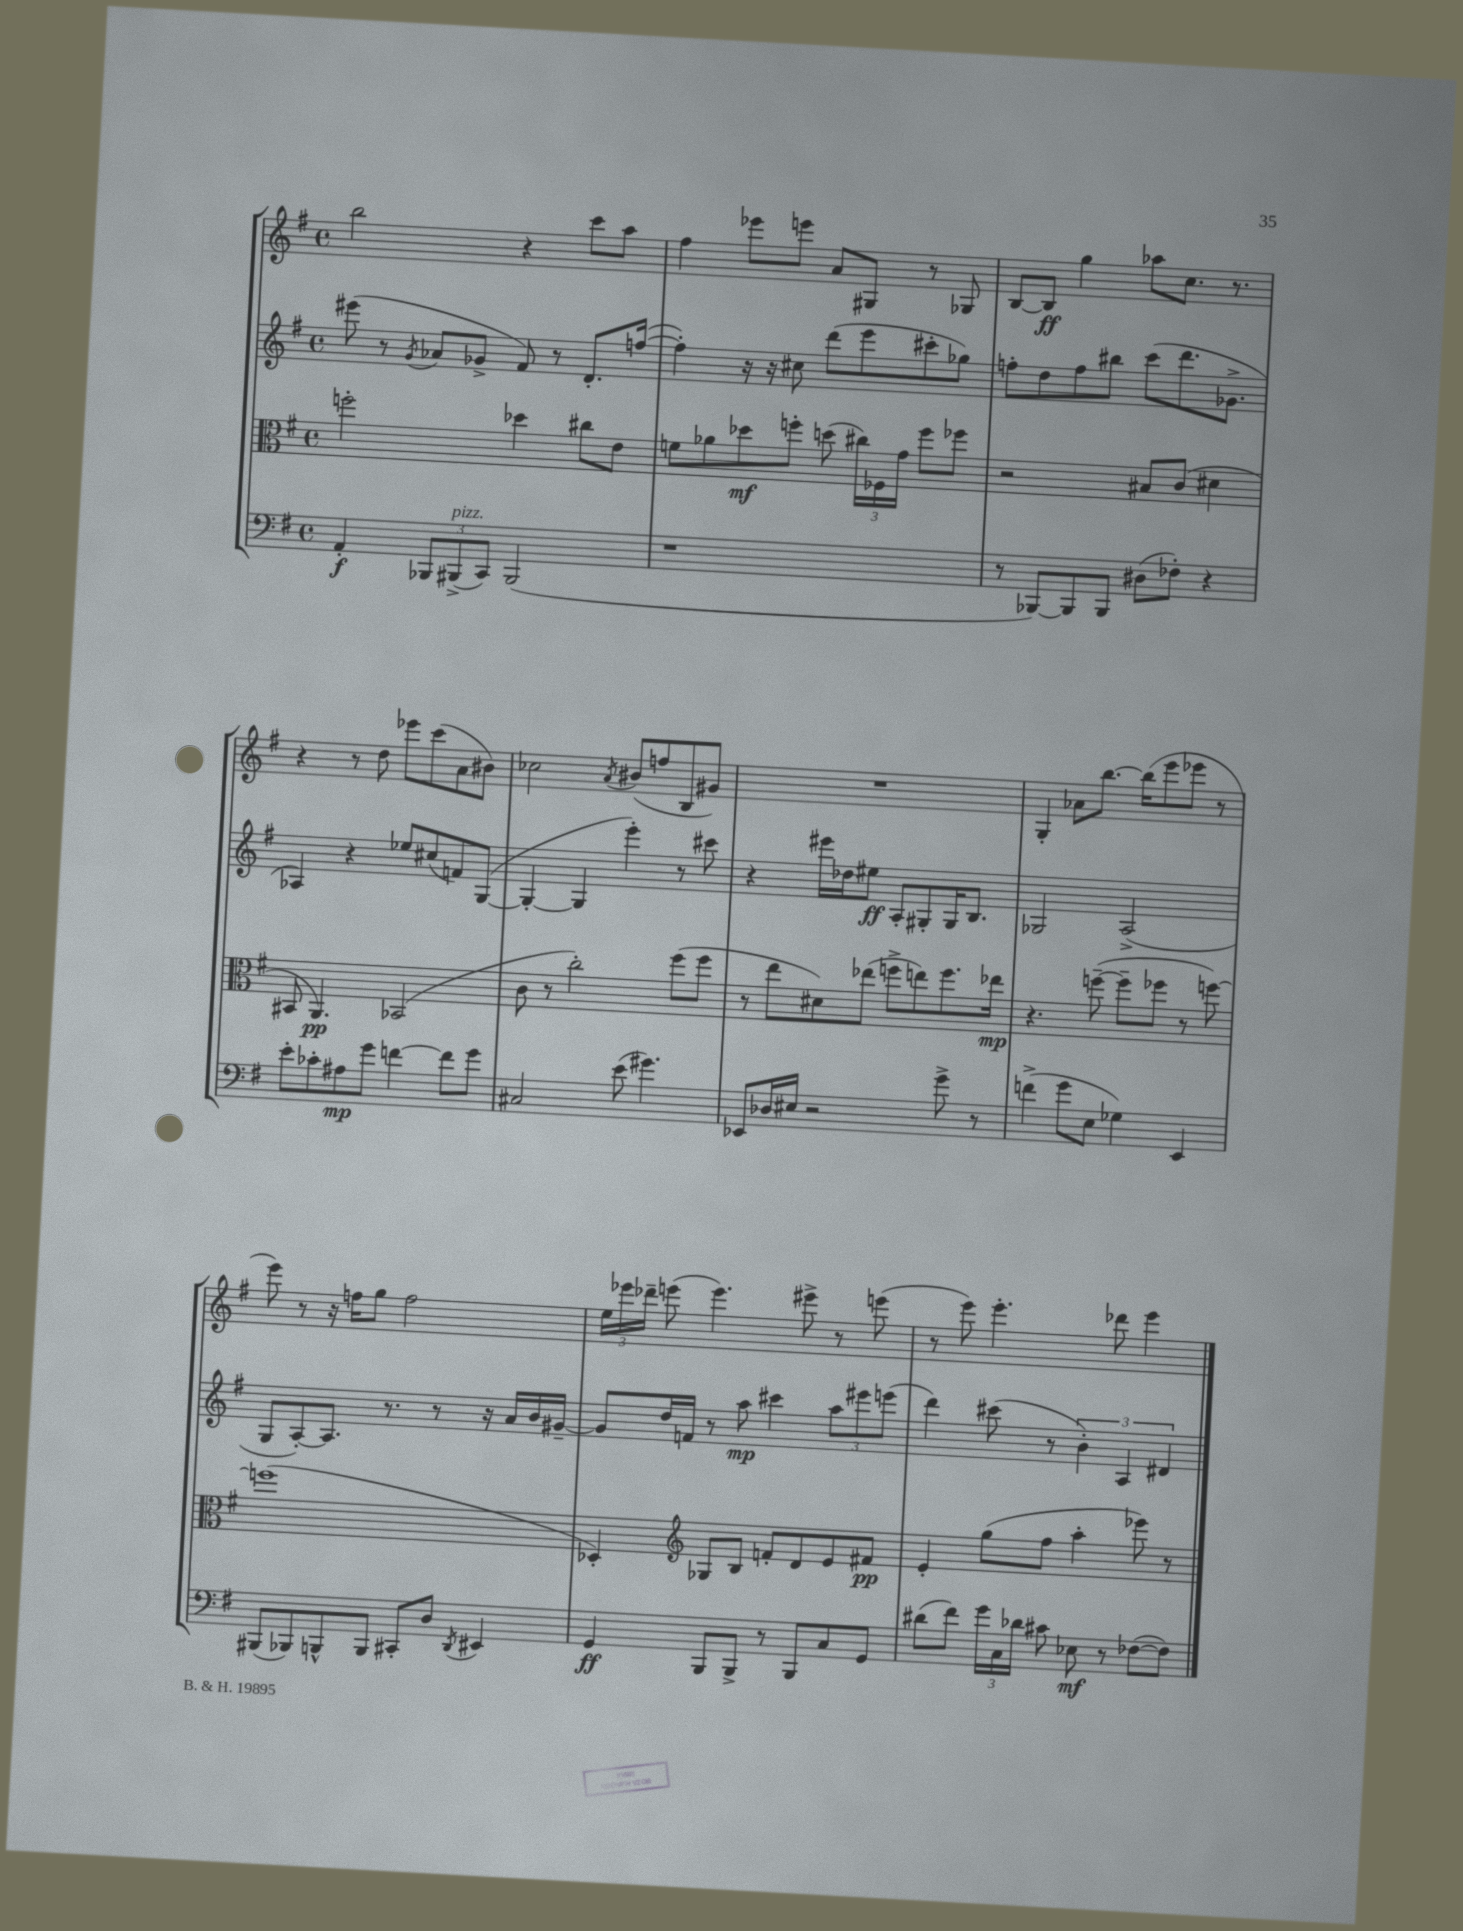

**kern	**dynam	**kern	**dynam	**kern	**dynam	**kern	**dynam
*part4	*part4	*part3	*part3	*part2	*part2	*part1	*part1
*staff4	*staff4	*staff3	*staff3	*staff2	*staff2	*staff1	*staff1
*clefF4	*	*clefC3	*	*clefG2	*	*clefG2	*
*k[f#]	*	*k[f#]	*	*k[f#]	*	*k[f#]	*
*M4/4	*	*M4/4	*	*M4/4	*	*M4/4	*
*met(c)	*	*met(c)	*	*met(c)	*	*met(c)	*
=25	=25	=25	=25	=25	=25	=25	=25
4AA'/	f	2ffn'\	.	(8eee#X\	.	2bb\	.
.	.	.	.	8r	.	.	.
.	.	.	.	8qg/	.	.	.
12BBB-X/L	.	.	.	8a-X/L	.	.	.
!LO:TX:a:i:t=pizz.	!	!	!	!	!	!	!
(12BBB#X^/	.	.	.	.	.	.	.
.	.	.	.	8g-X^/J	.	.	.
12CC/J)	.	.	.	.	.	.	.
(2BBB#/	.	4dd-X\	.	8f#/)	.	4r	.
.	.	.	.	8r	.	.	.
.	.	8cc#X\L	.	8.d'/L	.	8ccc\L	.
.	.	8e\J	.	.	.	8aa\J	.
.	.	.	.	([16ffn/Jk	.	.	.
=26	=26	=26	=26	=26	=26	=26	=26
1r	.	8fn\L	.	4ff'\])	.	4ff#\	.
.	.	8a-X\	.	.	.	.	.
.	.	8dd-X\	mf	16r	.	8eee-X\L	.
.	.	.	.	16r	.	.	.
.	.	8ffn'\J	.	8cc#X\	.	8eeen\J	.
.	.	(8ddn\	.	(8ddd\L	.	8a/L	.
.	.	24cc#X\LL)	.	8eee\	.	8G#X/J	.
.	.	24F-X\	.	.	.	.	.
.	.	24g\JJ	.	.	.	.	.
.	.	8ff\L	.	8ccc#X'\	.	8r	.
.	.	8ff-X\J	.	8gg-X\J)	.	8G-X/	.
=27	=27	=27	=27	=27	=27	=27	=27
8r	.	2r	.	8ffn'\L	.	[8B/L	.
[8BBB-X/L)	.	.	.	8dd\	.	8B/J]	ff
8BBB-/]	.	.	.	8ff\	.	4gg\	.
8BBB-/J	.	.	.	8bb#X\J	.	.	.
(8D#X\L	.	8B#X/L	.	(8ccc\L	.	8aa-X\L	.
8F-X'\J)	.	(8c/J	.	8.ddd\	.	8.cc\J	.
4r	.	4d#X\	.	.	.	.	.
.	.	.	.	8.g-X^\J	.	8.r	.
!!LO:LB:g=z
=28	=28	=28	=28	=28	=28	=28	=28
8e'\L	.	8BB#X/	.	4A-X/)	.	4r	.
8c-X'\	.	4.AA/)	pp	.	.	.	.
8A#X\	mp	.	.	4r	.	8r	.
8g\J	.	.	.	.	.	8dd\	.
[4fn\	.	(2BB-X/	.	8ee-X/L	.	8eee-X\L	.
.	.	.	.	(8cc#X/	.	(8ccc\	.
8f\L]	.	.	.	8fn/)	.	8a\	.
8g\J	.	.	.	([8G/J	.	8b#X\J)	.
=29	=29	=29	=29	=29	=29	=29	=29
2C#X/	.	8c\	.	4G'/_	.	2cc-X\	.
.	.	8r	.	.	.	.	.
.	.	2cc'\)	.	4G/]	.	.	.
.	.	.	.	.	.	8qa/	.
(8e\	.	.	.	4eee'\)	.	(8b#X/L	.
4.g#X\)	.	.	.	.	.	8ffn/	.
.	.	(8ff#\L	.	8r	.	8B/	.
.	.	8ff#\J	.	8ccc#X\	.	8g#X/J)	.
=30	=30	=30	=30	=30	=30	=30	=30
8EE-X/L	.	8r	.	4r	.	1r	.
16D-X/L	.	8ee\L	.	.	.	.	.
16E#X/JJ	.	.	.	.	.	.	.
2r	.	8d#X\)	.	16eee#X\LL	.	.	.
.	.	.	.	16dd-X\J	.	.	.
.	.	(8ee-X\J	.	8ee#X\J	ff	.	.
.	.	8ffn^\L	.	8A'/L	.	.	.
.	.	8een\)	.	8G#X'/	.	.	.
8g^\	.	8.ff\	.	16G#/K	.	.	.
.	.	.	.	8.B/J	.	.	.
8r	.	.	.	.	.	.	.
.	.	16ee-X\Jk	mp	.	.	.	.
=31	=31	=31	=31	=31	=31	=31	=31
(4fn^\	.	4.r	.	2G-X/	.	4G'/	.
8g\L	.	.	.	.	.	8a-X\L	.
8E\J	.	([8ffn~\	.	.	.	[8.bb\J	.
4G-X\)	.	8ff~\L]	.	(2A^/	.	.	.
.	.	.	.	.	.	(16bb\KL]	.
.	.	8ff-X\J	.	.	.	8eee\	.
4EE/	.	8r	.	.	.	8eee-X\J	.
.	.	[8ffn\)	.	.	.	8r	.
!!LO:LB:g=z
=32	=32	=32	=32	=32	=32	=32	=32
(8BBB#X/L	.	(1ffn]	.	8G/L	.	8eee\)	.
8BBB-X/)	.	.	.	[8A'/)	.	8r	.
8BBBn^^/	.	.	.	8.A/J]	.	16r	.
.	.	.	.	.	.	16ffn\KL	.
8BBB/J	.	.	.	.	.	8gg\J	.
.	.	.	.	8.r	.	.	.
8CC#X'/L	.	.	.	.	.	2ff\	.
8D/J	.	.	.	8r	.	.	.
8qDD/	.	.	.	.	.	.	.
4EE#X/	.	.	.	16r	.	.	.
.	.	.	.	16a/LL	.	.	.
.	.	.	.	16b/	.	.	.
.	.	.	.	[16g#X~/JJ	.	.	.
=33	=33	=33	=33	=33	=33	=33	=33
4GG/	ff	4D-X'/)	.	8g#/L]	.	24ee\LL	.
.	.	.	.	.	.	24eee-X\	.
.	.	.	.	.	.	24ddd-X~\JJ	.
.	.	.	.	16dd/L	.	(8eeen\	.
.	.	.	.	16fn/JJ	.	.	.
*	*	*clefG2	*	*	*	*	*
8BBB/L	.	8G-X/L	.	8r	.	4.eee\)	.
8BBB^/J	.	8B/J	.	8aa\	mp	.	.
8r	.	8fn'/L	.	4ccc#X\	.	.	.
8BBB/L	.	8d/	.	.	.	8eee#X^\	.
8C/	.	8e/	.	12aa\L	.	8r	.
.	.	.	.	12eee#X\	.	.	.
8GG/J	.	8f#X/J	pp	.	.	(8eeen\	.
.	.	.	.	(12eeen\J	.	.	.
=34	=34	=34	=34	=34	=34	=34	=34
(8d#X\L	.	4e'/	.	4ddd\)	.	8r	.
8f#\J)	.	.	.	.	.	8eee\)	.
24g\LL	.	(8gg\L	.	(8ccc#X\	.	4.eee'\	.
24C\	.	.	.	.	.	.	.
24d-X\JJ	.	.	.	.	.	.	.
8c#X\	.	8ff#\J	.	8r	.	.	.
8E-X\	mf	4aa'\	.	6b'\)	.	.	.
8r	.	.	.	.	.	8ddd-X\	.
.	.	.	.	6A/	.	.	.
([8F-X\L	.	8eee-X\)	.	.	.	4eee\	.
.	.	.	.	6d#X/	.	.	.
8F-\J])	.	8r	.	.	.	.	.
==	==	==	==	==	==	==	==
*-	*-	*-	*-	*-	*-	*-	*-
